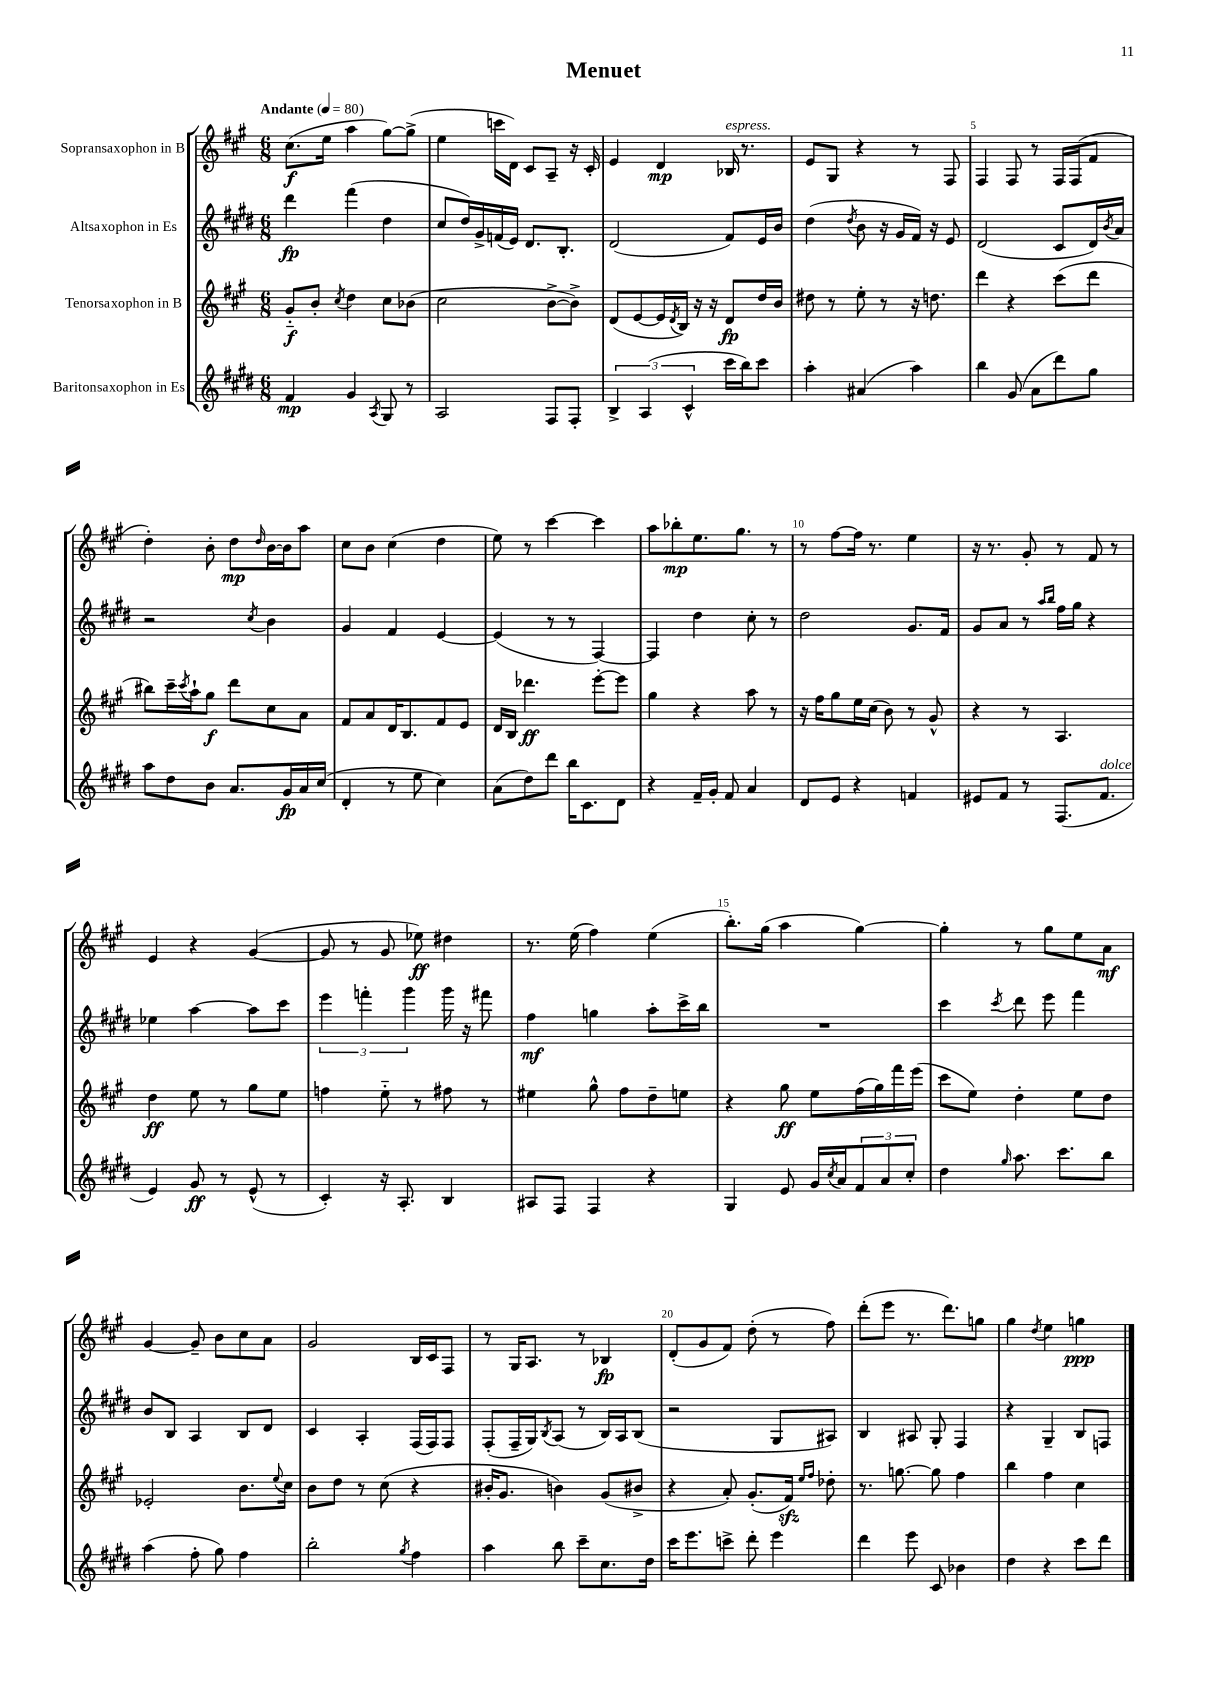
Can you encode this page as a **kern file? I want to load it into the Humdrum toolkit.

**kern	**kern	**kern	**kern
*staff4	*staff3	*staff2	*staff1
*clefG2	*clefG2	*clefG2	*clefG2
*k[f#c#g#d#]	*k[f#c#g#]	*k[f#c#g#d#]	*k[f#c#g#]
*M6/8	*M6/8	*M6/8	*M6/8
*MM80	*MM80	*MM80	*MM80
4f#	8g#'~	4ddd#	(8.cc#
.	8b'	.	.
.	.	.	16ee
.	8qcc#	.	.
4g#	4dd	(4fff#	4aa
8qA	.	.	.
8G#	8cc#	4dd#	[8gg#)
8r	(8b-	.	(8gg#^]
=	=	=	=
2A	2cc#	8cc#	4ee
.	.	16dd#)	.
.	.	16g#^	.
.	.	(16f	16ccc
.	.	16e)	16d)
.	.	8.d#	8c#
8F#	[8b^	.	8A~
.	.	8.B'	.
8F#'	8b^])	.	16r
.	.	.	16c#'
=	=	=	=
6B^	(8d	(2d#	4e
.	[8e	.	.
(6A	.	.	.
.	16e]	.	4d
.	8qd	.	.
.	16B)	.	.
6c#^^	.	.	.
.	16r	.	.
.	16r	.	.
16ccc#	8d	8f#)	16B-
16bb)	.	.	8.r
8ccc#	16dd	16e	.
.	16b	16b	.
=	=	=	=
4aa'	8dd#	(4dd#	8e
.	8r	.	8G#
.	.	8qdd#	.
(4a#	8ee'	8b	4r
.	8r	16r	.
.	.	16g#	.
4aa)	16r	16f#)	8r
.	8.dd	16r	.
.	.	8e	8F#
=	=	=	=
4bb	4ddd	(2d#	4F#
(8g#	4r	.	8F#
8a	.	.	8r
8ddd#)	(8ccc#	8c#	16F#
.	.	.	(16F#
8gg#	8ddd	16d#)	8f#
.	.	8qb	.
.	.	16a	.
=	=	=	=
8aa	8bb#)	2r	4dd')
8dd#	16ccc#~	.	.
.	8qccc#	.	.
.	16aa`	.	.
8b	8gg#	.	8b'
8.a	8ddd	.	8dd
.	.	8qcc#	16qqdd
.	8cc#	4b	[16b
16g#	.	.	16b]
16a	8a	.	8aa
(16cc#	.	.	.
=	=	=	=
4d#'	8f#	4g#	8cc#
.	8a	.	8b
8r	16d	4f#	(4cc#
.	8.B	.	.
8ee	.	.	.
4cc#)	8f#	[4e	4dd
.	8e	.	.
=	=	=	=
(8a	16d	(4e]	8ee)
.	16B	.	.
8dd#)	4.ddd-	.	8r
8ddd#	.	8r	[4ccc#
16bb	.	8r	.
8.c#	.	.	.
.	[8eee'	[4F#)	4ccc#]
8d#	8eee]	.	.
=	=	=	=
4r	4gg#	4F#]	8aa
.	.	.	8bb-'
16f#~	4r	4dd#	8.ee
16g#'	.	.	.
8f#	.	.	.
.	.	.	8.gg#
4a	8aa	8cc#'	.
.	8r	8r	8r
=	=	=	=
8d#	16r	2dd#	8r
.	16ff#	.	.
8e	8gg#	.	[8ff#
4r	16ee	.	16ff#]
.	(16cc#	.	8.r
.	8b)	.	.
4f	8r	8.g#	4ee
.	8g#^^	.	.
.	.	16f#	.
=	=	=	=
8e#	4r	8g#	16r
.	.	.	8.r
8f#	.	8a	.
8r	8r	8r	8g#'
.	.	16qqaa	.
.	.	16qqbb	.
(8.F#	4.A	16ff#	8r
.	.	16gg#	.
.	.	4r	8f#
8.f#	.	.	.
.	.	.	8r
=	=	=	=
4e)	4dd	4ee-	4e
8g#	8ee	[4aa	4r
8r	8r	.	.
(8e^^	8gg#	8aa]	([4g#
8r	8ee	8ccc#	.
=	=	=	=
4c#')	4ff	6eee	8g#]
.	.	.	8r
.	.	6fff'	.
16r	8ee'~	.	8g#
8.A'	.	.	.
.	.	6ggg#	.
.	8r	.	8ee-)
4B	8ff#	16ggg#	4dd#
.	.	16r	.
.	8r	8fff#	.
=	=	=	=
8A#	4ee#	4ff#	8.r
8F#	.	.	.
.	.	.	(16ee
4F#	8gg#^^	4gg	4ff#)
.	8ff#	.	.
4r	8dd~	8aa'	(4ee
.	8ee	16ccc#^	.
.	.	16bb	.
=	=	=	=
4G#	4r	2.r	8.bb')
.	.	.	(16gg#
8e	8gg#	.	4aa
16g#	8ee	.	.
8qcc#	.	.	.
16a	.	.	.
12f#	(16ff#	.	[4gg#)
.	16gg#)	.	.
12a	.	.	.
.	16fff#	.	.
12cc#'	.	.	.
.	(16eee	.	.
=	=	=	=
4dd#	8ccc#	4ccc#	4gg#']
.	8ee)	.	.
16qqgg#	.	8qccc#	.
8.aa	4dd'	8ddd#	8r
.	.	8eee	8gg#
8.ccc#	.	.	.
.	8ee	4fff#	8ee
8bb	8dd	.	8a
=	=	=	=
(4aa	2e-'	8b	[4g#
.	.	8B	.
8ff#'	.	4A	8g#~]
8gg#)	.	.	8b
4ff#	8.b	8B	8cc#
.	.	8d#	8a
.	8qqee	.	.
.	16cc#	.	.
=	=	=	=
2bb'	8b	4c#	2g#
.	8dd	.	.
.	8r	4A'	.
.	(8cc#	.	.
8qgg#	.	.	.
4ff#	4r	(16F#	16B
.	.	16F#)	16c#
.	.	8F#	8F#
=	=	=	=
4aa	16b#'	(8F#'	8r
.	8.g#	.	.
.	.	16F#~	16G#
.	.	16G#)	8.A
.	.	8qB	.
8bb	4b)	(8A	.
8ccc#~	.	8r	8r
8.cc#	(8g#	16B)	4B-
.	.	16A	.
.	8b#^	(8B	.
16dd#	.	.	.
=	=	=	=
16ccc#	4r	2r	(8d'
8.eee	.	.	.
.	.	.	8g#
8ccc^	8a')	.	8f#)
8ddd#'	(8.g#'	.	(8dd'
4eee	.	8G#	8r
.	16f#)	.	.
.	16qqee	.	.
.	16qqff#	.	.
.	8dd-'	8A#)	8ff#)
=	=	=	=
4ddd#	8.r	4B	(8ddd'
.	.	.	8eee
.	[8.gg	.	.
8eee	.	8A#	8.r
8c#	8gg]	8G#'	.
.	.	.	8.ddd)
4b-	4ff#	4F#	.
.	.	.	8gg
=	=	=	=
4dd#	4bb	4r	4gg#
.	.	.	8qdd
4r	4ff#	4G#~	4ee
8ccc#	4cc#	8B	4gg
8ddd#	.	8F	.
==	==	==	==
*-	*-	*-	*-
